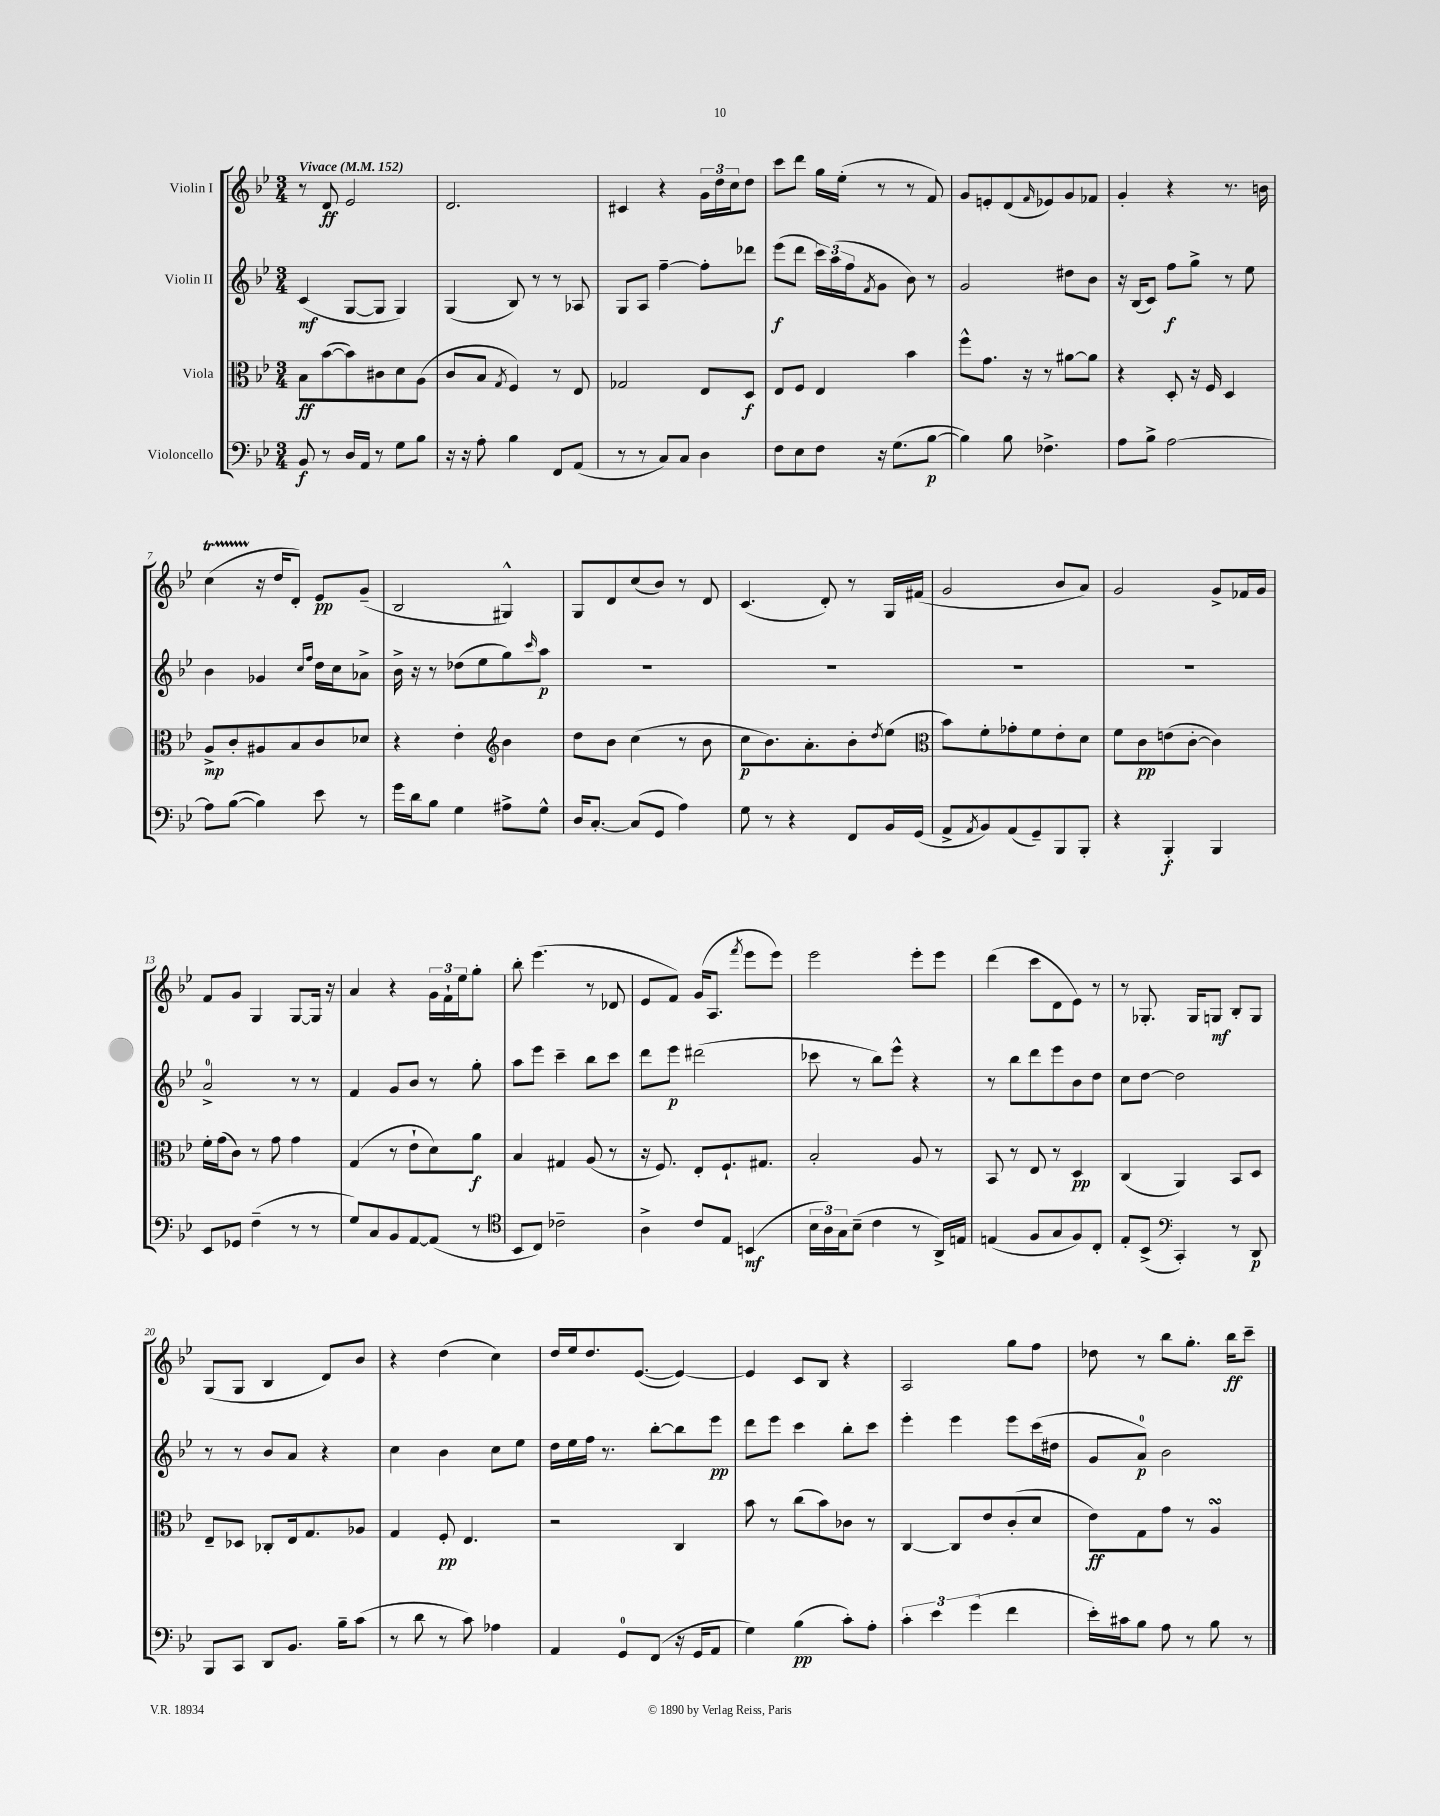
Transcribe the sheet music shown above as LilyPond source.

<<
\new StaffGroup <<
\new Staff = "s0" \with { instrumentName = "Violin I" } {
    \clef treble \key bes \major \numericTimeSignature \time 3/4 \tempo "Vivace" 4 = 152
    r8 d'8\ff ees'2 |
    d'2. |
    cis'4 r4 \tuplet 3/2 { g'16 d''16 c''16 } d''8 |
    c'''8 d'''8 g''16 ees''16-.( r8 r8 f'8) |
    g'8 e'8-. d'8( \grace { f'16 } ees'8) g'8 fes'8 |
    g'4-. r4 r8. b'16 |
    c''4\startTrillSpan( r16\stopTrillSpan d''16 d'8-.) ees'8\pp g'8--( |
    bes2 gis4-^) |
    g8 d'8 c''8( bes'8) r8 d'8 |
    c'4.( d'8-.) r8 g16 fis'16( |
    g'2 bes'8 a'8) |
    g'2 g'8-> fes'16 g'16 |
    f'8 g'8 g4 g8~ g16 r16 |
    a'4 r4 \tuplet 3/2 { g'16 f'16-! ees''16 } g''8-. |
    bes''8-. ees'''4.( r8 des'8 |
    ees'8 f'8) g'16( a8. \acciaccatura { f'''8 } ees'''8 ees'''8) |
    ees'''2 ees'''8-. ees'''8 |
    d'''4( c'''8 d'8 ees'8) r8 |
    r8 ges8.-. ges16 g8\mf bes8-. g8 |
    g8( g8 bes4 d'8) bes'8 |
    r4 d''4( c''4) |
    d''16 ees''16 d''8. ees'8.~( ees'4~) |
    ees'4 c'8 bes8 r4 |
    a2 g''8 f''8 |
    des''8 r8 bes''8 g''8.-. bes''16\ff c'''8-- \bar "|." |
}
\new Staff = "s1" \with { instrumentName = "Violin II" } {
    \clef treble \key bes \major \numericTimeSignature \time 3/4
    c'4\mf( g8~ g8 g4) |
    g4( bes8) r8 r8 aes8 |
    g8 a8 f''4~-- f''8-. des'''8 |
    ees'''8\f( d'''8 \tuplet 3/2 { c'''16) a''16( f''16 } \acciaccatura { f'8 } g'8 bes'8) r8 |
    g'2 dis''8 bes'8 |
    r16 bes16( c'8) f''8\f g''8-> r8 ees''8 |
    bes'4 ges'4 \grace { c''16 f''16 } d''16 c''16 aes'8-> |
    bes'16-> r16 r8 des''8( ees''8 g''8) \grace { c'''16 } a''8\p |
    R2. |
    R2. |
    R2. |
    R2. |
    a'2-0-> r8 r8 |
    f'4 g'8 bes'8 r8 g''8-. |
    a''8 ees'''8 c'''4-- bes''8 c'''8 |
    d'''8 ees'''8\p dis'''2( |
    ces'''8 r8 bes''8) ees'''8-^ r4 |
    r8 bes''8 d'''8 ees'''8 bes'8 d''8 |
    c''8 d''8~ d''2 |
    r8 r8 bes'8 a'8 r4 |
    c''4 bes'4 c''8 ees''8 |
    d''16 ees''16 f''16 r8. bes''8~-. bes''8 ees'''8\pp |
    d'''8 ees'''8 c'''4 bes''8-. c'''8 |
    ees'''4-. ees'''4 ees'''8 c'''16( dis''16 |
    g'8 a'8-0\p) bes'2 \bar "|." |
}
\new Staff = "s2" \with { instrumentName = "Viola" } {
    \clef alto \key bes \major \numericTimeSignature \time 3/4
    bes8\ff bes'8~( bes'8) cis'8 d'8 a8( |
    c'8 bes8 \acciaccatura { g8 } f4) r8 ees8 |
    ges2 ees8 d8\f |
    ees8 f8 ees4 bes'4 |
    f''8-^ g'8. r16 r8 ais'8~ ais'8 |
    r4 d8-. r16 f16 d4 |
    a8->\mp c'8-. ais8 bes8 c'8 des'8 |
    r4 ees'4-. \clef treble bes'4 |
    d''8 bes'8 c''4( r8 bes'8 |
    c''8\p bes'8.) a'8.-. bes'8-. \acciaccatura { d''8 } ees''8( |
    \clef alto bes'8) f'8-. ges'8-. f'8 ees'8-. d'8 |
    f'8 c'8\pp e'8( c'8~-. c'4) |
    f'16-. g'16( c'8) r8 g'8 g'4 |
    g4( r8 ees'8-! d'8) a'8\f |
    bes4 gis4 a8( r8 |
    r16 f8.) ees8-. f8.-! gis8. |
    bes2-. a8 r8 |
    bes,8 r8 ees8 r8 d4\pp |
    c4( a,4) bes,8 d8 |
    ees8-- des8 ces8-. ees16 g8. aes8 |
    g4 f8-.\pp ees4. |
    r2 c4 |
    bes'8 r8 c''8( bes'8) ces'8 r8 |
    c4~ c8 ees'8 c'8-.( d'8 |
    ees'8\ff) g8 g'8 r8 a4\turn \bar "|." |
}
\new Staff = "s3" \with { instrumentName = "Violoncello" } {
    \clef bass \key bes \major \numericTimeSignature \time 3/4
    bes,8\f r8 d16 a,16 r8 g8 bes8 |
    r16 r16 a8-. bes4 f,8 a,8( |
    r8 r8 c8) c8 d4 |
    f8 ees8 f8 r16 g8.( bes8~\p |
    bes4) bes8 fes4.-> |
    a8 bes8-> a2~ |
    a8 bes8~( bes4) ees'8 r8 |
    g'16 d'16 bes8 g4 ais8-> g8-^ |
    d16 c8.~-. c8( g,8 a4) |
    g8 r8 r4 f,8 bes,16 g,16( |
    a,8-> \acciaccatura { a,8 } bes,8) a,8( g,8--) bes,,8 bes,,8-. |
    r4 bes,,4-.\f bes,,4 |
    ees,8 ges,8 f4--( r8 r8 |
    g8) c8 bes,8 a,8~ a,8( r8 |
    \clef tenor bes,8 c8) ces'2-- |
    a4-> c'8 ees8 b,4\mf( |
    \tuplet 3/2 { bes16 a16) g16 } bes8--( c'4 r8 a,16->) e16 |
    e4( f8 g8 f8) c8-. |
    ees8-. bes,8->( \clef bass c,4-.) r8 d,8\p |
    bes,,8 c,8 d,8 bes,8. bes16-- c'8( |
    r8 d'8 r8 c'8) aes4 |
    a,4 g,8-0 f,8( r16 g,16 a,8 |
    g4) bes4\pp( c'8-.) a8-. |
    \tuplet 3/2 { c'4-. ees'4 g'4( } f'4 |
    ees'16-.) cis'16 bes8 a8 r8 bes8 r8 \bar "|." |
}
>>
>>
